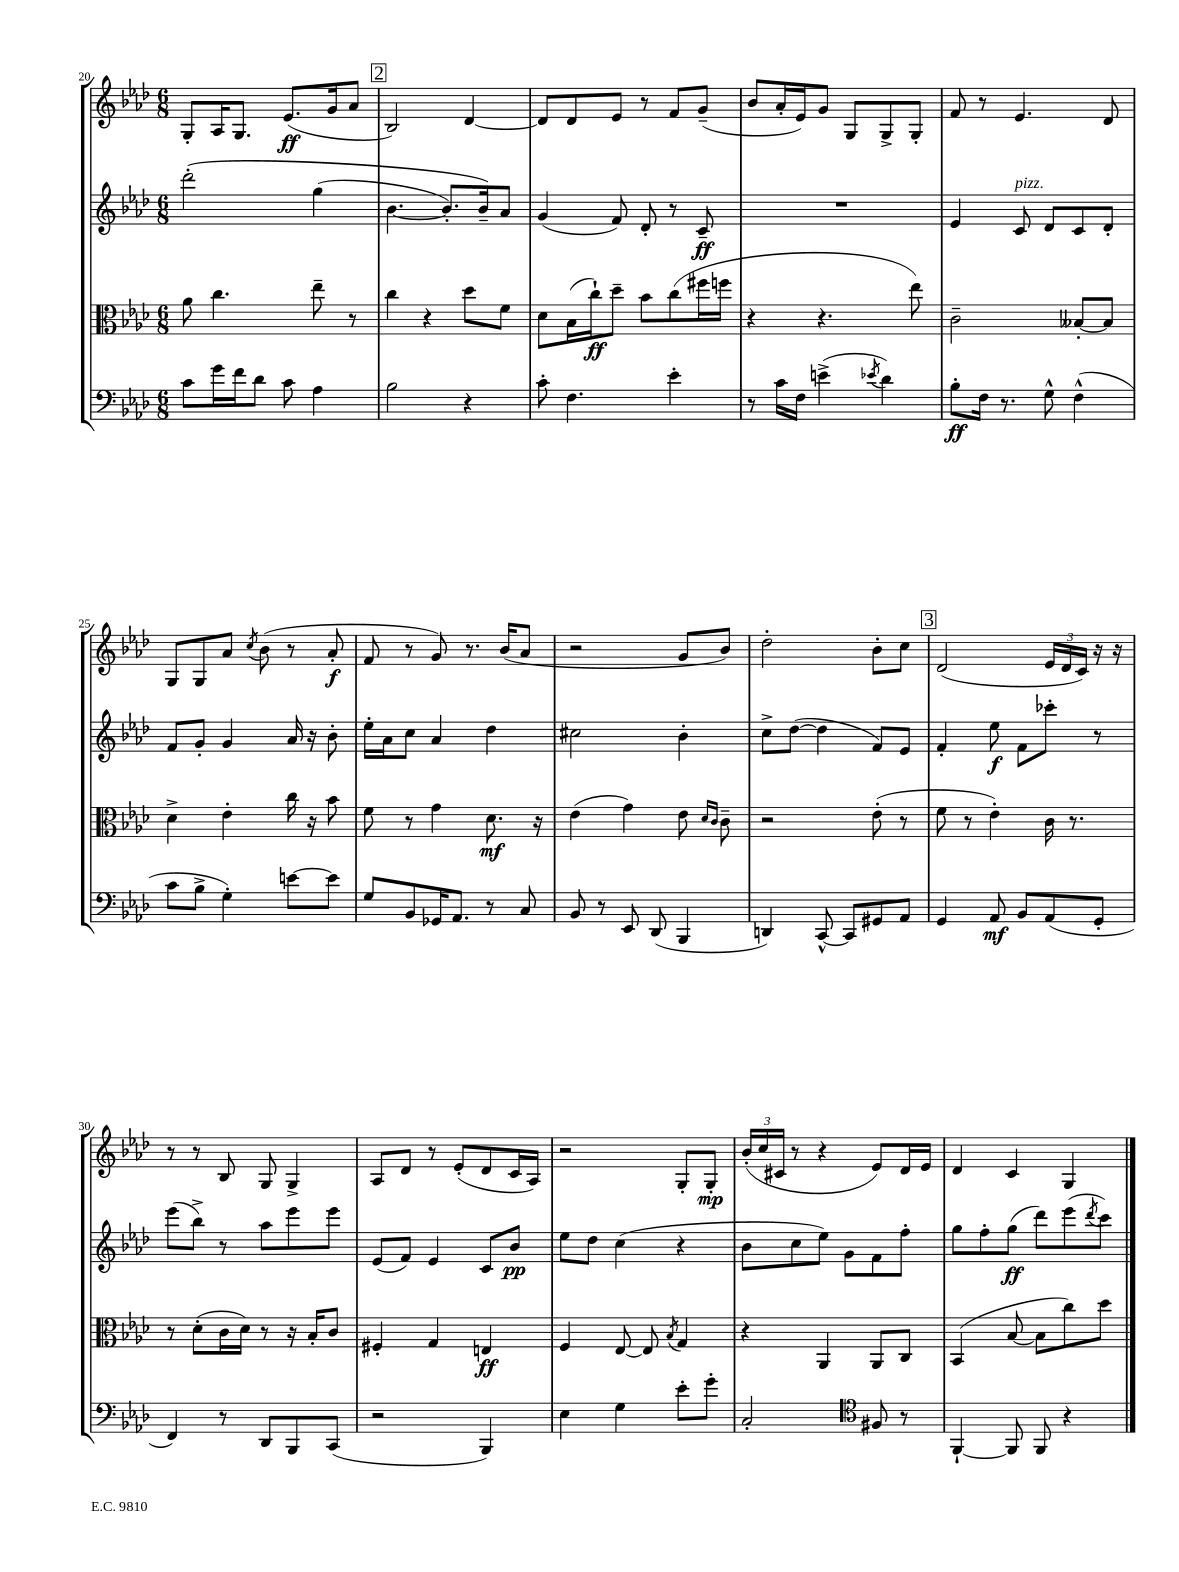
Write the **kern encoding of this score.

**kern	**kern	**kern	**kern
*staff4	*staff3	*staff2	*staff1
*clefF4	*clefC3	*clefG2	*clefG2
*k[b-e-a-d-]	*k[b-e-a-d-]	*k[b-e-a-d-]	*k[b-e-a-d-]
*M6/8	*M6/8	*M6/8	*M6/8
8c	8a-	&(2ddd-'	8G'
16g	4.cc	.	16A-
16f	.	.	8.G
8d-	.	.	.
8c	.	.	(8.e-
4A-	8ee-~	(4gg	.
.	.	.	16g
.	8r	.	8a-
=	=	=	=
2B-	4cc	[4.b-	2B-)
.	4r	.	.
.	.	8.b-'])	.
4r	8dd-	.	[4d-
.	.	16b-~&)	.
.	8f	8a-	.
=	=	=	=
8c'	8d-	(4g	8d-]
4.F	(16B-	.	8d-
.	16cc`)	.	.
.	8dd-~	8f)	8e-
.	8b-	8d-'	8r
4e-'	(8cc	8r	8f
.	16ff#	8c~	(8g~
.	16ff	.	.
=	=	=	=
8r	4r	2.r	8b-
16c	.	.	16a-'
16F	.	.	16e-)
(4e^	4.r	.	8g
.	.	.	8G
8qe-	.	.	.
4d-)	.	.	8G^
.	8ee-)	.	8G'
=	=	=	=
8B-'	2c~	4e-	8f
16F	.	.	8r
8.r	.	.	.
.	.	8c	4.e-
8G^^	.	8d-	.
(4F^^	[8B--'	8c	.
.	8B--]	8d-'	8d-
=	=	=	=
8c	4d-^	8f	8G
8B-^	.	8g'	8G
4G')	4e-'	4g	8a-
.	.	.	8qcc
.	.	.	(8b-
[8e	16cc	16a-	8r
.	16r	16r	.
8e]	8b-	8b-'	8a-'
=	=	=	=
8G	8f	16ee-'	8f
.	.	16a-	.
8BB-	8r	8cc	8r
16GG-	4g	4a-	8g)
8.AA-	.	.	.
.	.	.	8.r
8r	8.d-	4dd-	.
.	.	.	(16b-
8C	.	.	8a-
.	16r	.	.
=	=	=	=
8BB-	(4e-	2cc#	2r
8r	.	.	.
8EE-	4g)	.	.
(8DD-	.	.	.
4BBB-	8e-	4b-'	8g
.	16qqd-	.	.
.	16qqc	.	.
.	8c~	.	8b-)
=	=	=	=
4DD)	2r	8cc^	2dd-'
.	.	([8dd-	.
[8CC^^	.	4dd-]	.
8CC]	.	.	.
8GG#	(8e-'	8f)	8b-'
8AA-	8r	8e-	8cc
=	=	=	=
4GG	8f	4f'	(2d-
.	8r	.	.
8AA-	4e-')	8ee-	.
8BB-	.	8f	.
(8AA-	16c	8ccc-'	24e-
.	.	.	24d-
.	8.r	.	.
.	.	.	24c)
8GG'	.	8r	16r
.	.	.	16r
=	=	=	=
4FF)	8r	(8eee-	8r
.	(8d-'	8bb-^)	8r
8r	16c	8r	8B-
.	16d-)	.	.
8DD-	8r	8aa-	8G
8BBB-	16r	8eee-	4G^
.	16B-'	.	.
(8CC	8c	8eee-	.
=	=	=	=
2r	4F#'	(8e-	8A-
.	.	8f)	8d-
.	4G	4e-	8r
.	.	.	(8e-'
4BBB-)	4E	8c	8d-
.	.	8b-	16c
.	.	.	16A-)
=	=	=	=
4E-	4F	8ee-	2r
.	.	8dd-	.
4G	[8E-	(4cc	.
.	8E-]	.	.
.	8qB-	.	.
8e-'	4G	4r	8G'
8g'	.	.	8G'
=	=	=	=
2C'	4r	8b-	(24b-'
.	.	.	24cc
.	.	.	24c#
.	.	8cc	8r
.	4AA-	8ee-)	4r
.	.	8g	.
*clefC4	*	*	*
8F#	8AA-	8f	8e-)
8r	8C	8ff'	16d-
.	.	.	16e-
=	=	=	=
[4FF`	(4BB-	8gg	4d-
.	.	8ff'	.
8FF]	[8B-	(8gg	4c
8FF	8B-]	8ddd-)	.
4r	8cc)	(8eee-	4G
.	.	8qddd-	.
.	8dd-	8ccc)	.
==	==	==	==
*-	*-	*-	*-
